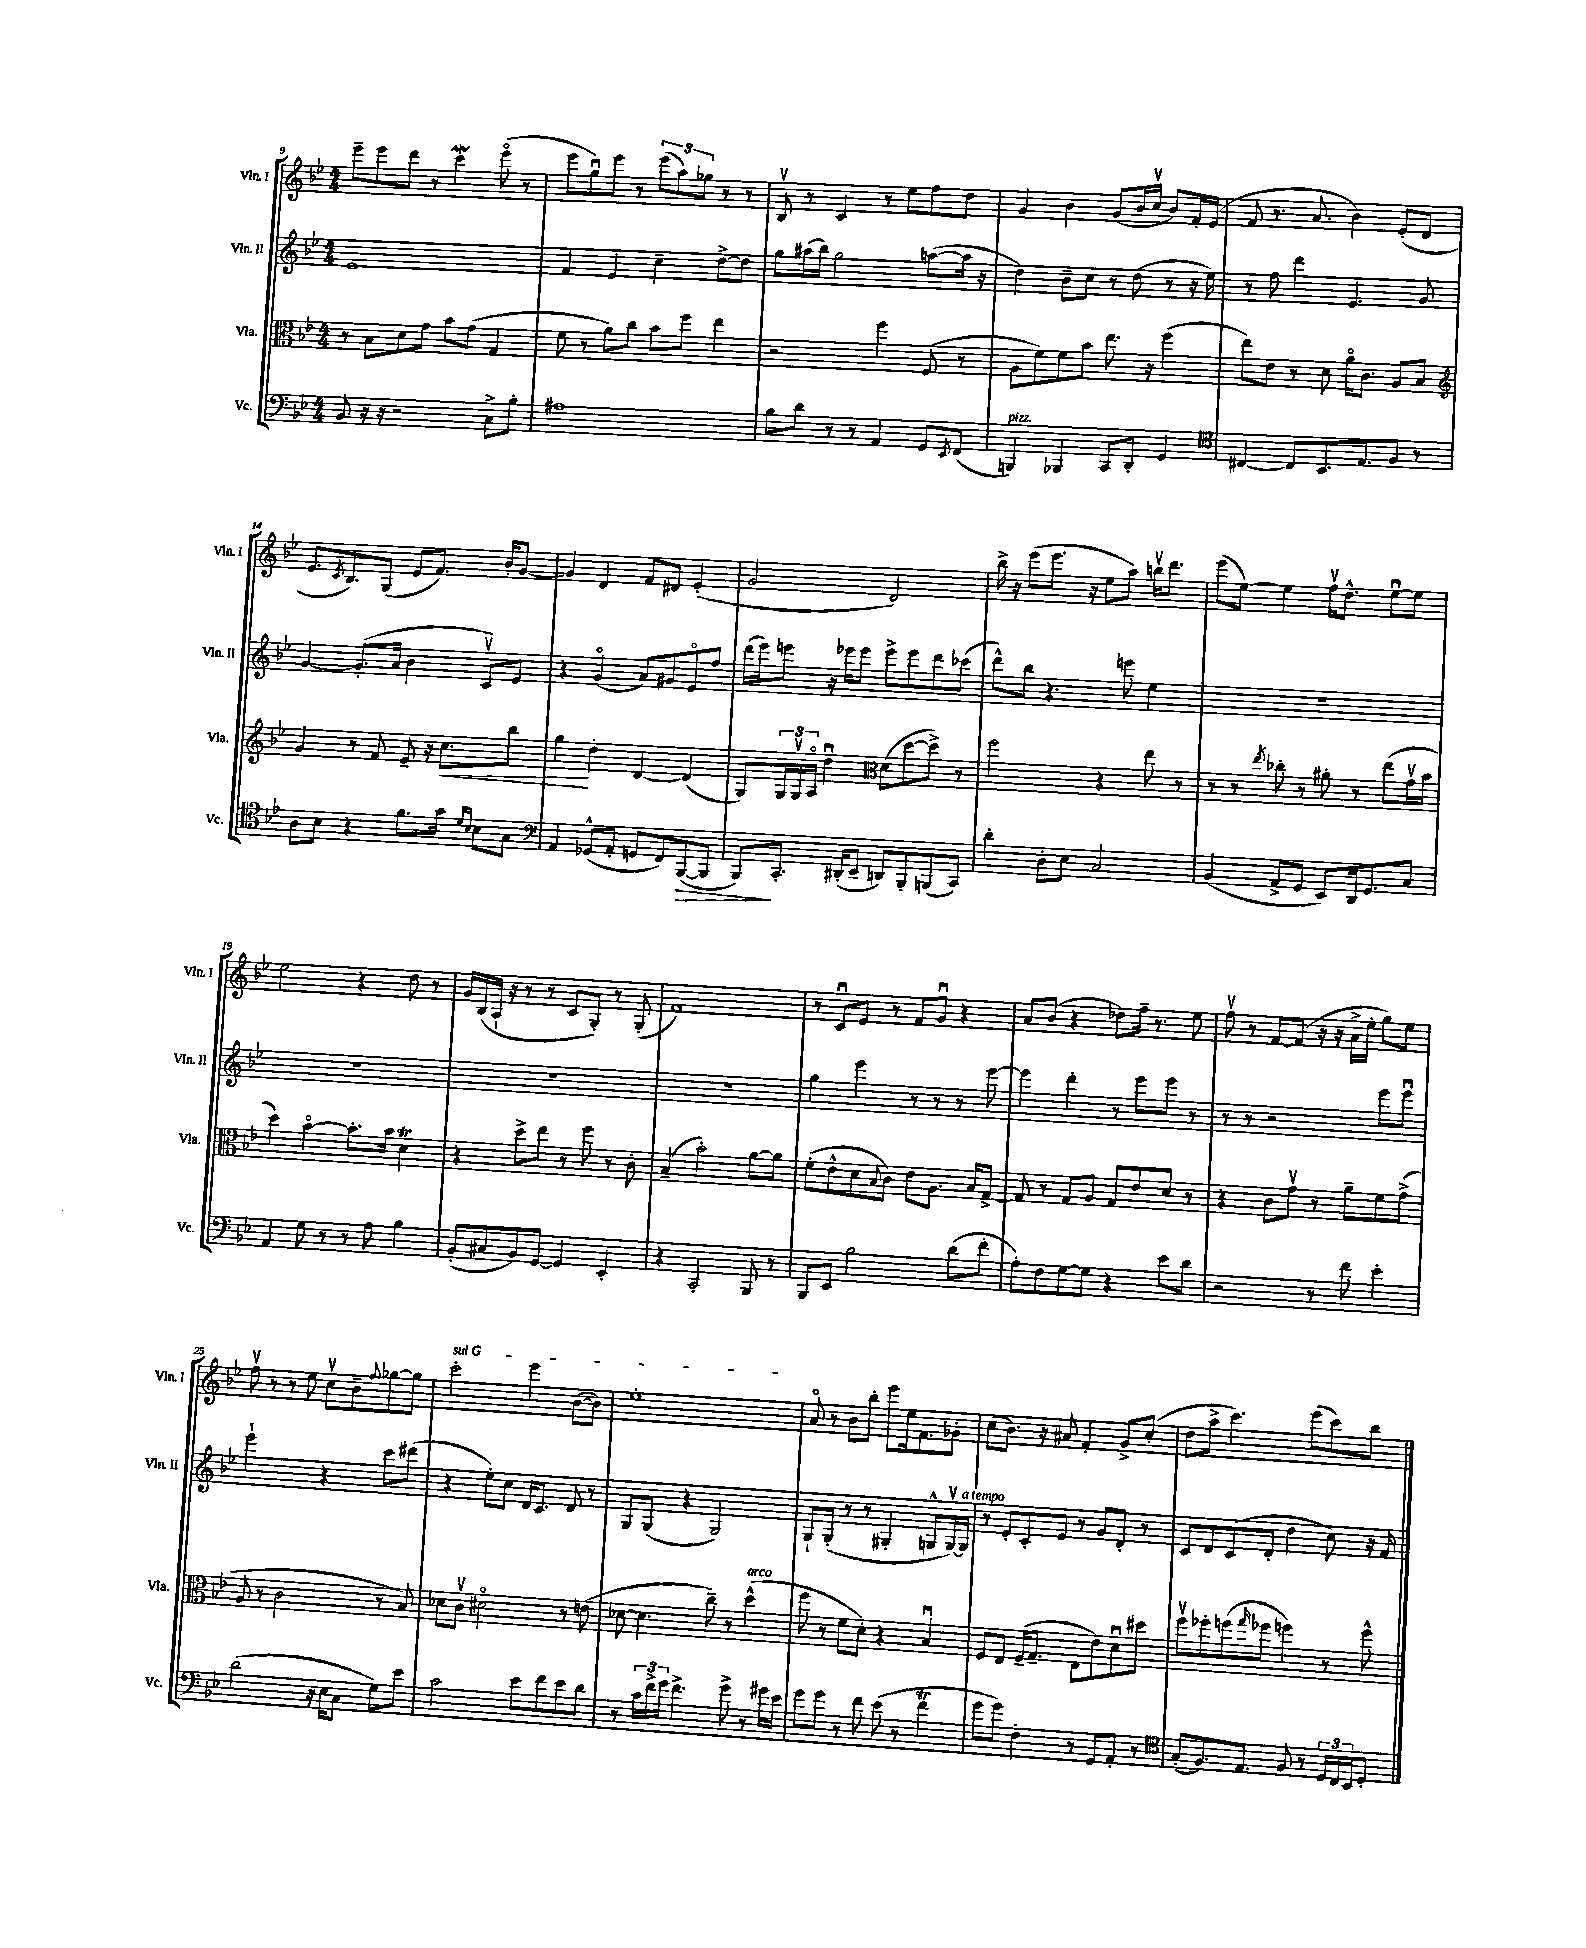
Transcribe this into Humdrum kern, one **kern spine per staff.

**kern	**kern	**kern	**kern
*staff4	*staff3	*staff2	*staff1
*clefF4	*clefC3	*clefG2	*clefG2
*k[b-e-]	*k[b-e-]	*k[b-e-]	*k[b-e-]
*M4/4	*M4/4	*M4/4	*M4/4
8BB-	8r	1e-	8eee-~
16r	8B-	.	8eee-
16r	.	.	.
2r	8d	.	8ddd
.	8g	.	8r
.	8b-	.	4ccc
.	(8g	.	.
8C^	4G	.	(8eee-o
8B-'	.	.	8r
=	=	=	=
1A#	8f	4f	8eee-
.	8r	.	8ggu)
.	8a)	4e-	8eee-
.	8cc	.	8r
.	8b-	4cc~	(12eee-
.	.	.	12aa)
.	8ff	.	.
.	.	.	12gg-
.	4ee-	[8dd^	8r
.	.	8dd]	8r
=	=	=	=
8B-	2r	8gg	8B-v
8d	.	(16aa#	8r
.	.	16bb-)	.
8r	.	2gg	4c
8r	.	.	.
4AA	4ff	.	8r
.	.	.	8ee-
8GG	(8F	([8aa	8ff
8qEE-	.	.	.
(8FF	8r	16aa]	8dd
.	.	16r	.
=	=	=	=
4BBB)	8A	4dd)	4g
.	8f)	.	.
4BBB-	8f	8b-~	4b-
.	8b-	8cc	.
8CC	8.ee-	8r	(8g
8DD'	.	(8dd	16b-
.	16r	.	16ccv
4GG	(4ff	8r	8b-)
.	.	16r	16f'
.	.	16ee-)	(16e-
=	=	=	=
*clefC4	*	*	*
[4C#	8ee-)	8r	8f
.	8e-	8ff	8.r
8C#]	8r	4ddd	.
.	.	.	8.a
8.BB-	8d	.	.
.	16ao	4.e-	4b-)
8.E-	8.c	.	.
8F	8A	.	(8e-'
8r	8B-	8g	8d
=	=	=	=
*	*clefG2	*	*
8A	4g	[4g	8.e-
8B-	.	.	.
.	.	.	8qc
.	.	.	8.B-)
4r	8r	(8.g']	.
.	8f	.	(8G
.	.	16a	.
8.f	8e-~	4b-	8e-
.	16r	.	8.f)
16g	8.cc	.	.
16qqd	.	.	.
16qqB-	.	.	.
8B-	.	8cv)	.
.	.	.	16b-'
8G	8bb-	8e-	[8g
=	=	=	=
*clefF4	*	*	*
4AA	4gg	4r	4g]
(8GG-^^	4dd'	(4go	4d
8AA'	.	.	.
8GG	[4d	8a)	8f
8FF)	.	8g#	8d#
([8BBB-	(4d]	8e-o	(4e-'
8BBB-]	.	8ff	.
=	=	=	=
8BBB-)	8G)	(16ddd	2g
.	.	16eee-)	.
8.CC'	24G	8eee	.
.	24Gv	.	.
.	24Ao	.	.
.	4ddu	16r	.
(16DD#'	.	16eee-	.
8EE-~	.	8eee-	.
*	*clefC3	*	*
8DD)	(8d	8eee-^	2d)
8BBB-'	[8dd	8eee-	.
(8BBB	8dd^])	8ddd	.
8CC)	8r	(8ccc-	.
=	=	=	=
4d'	2ff	8ddd^^)	16bb-^
.	.	.	16r
.	.	8bb-	(8eee-
8D'	.	4.r	8.eee-
8E-	.	.	.
.	.	.	16r
2C	4r	.	8ee-
.	.	8eee	8aa)
.	8ee-	4ee-	16bbv
.	.	.	8.ddd
.	8r	.	.
=	=	=	=
(4BB-	8r	1r	(8eee-
.	8r	.	[8ee-)
.	8qee-	.	.
8AA^	8cc-'	.	4ee-]
8GG	8r	.	.
8EE-)	8a#'	.	16ffv
.	.	.	8.dd^^
16DD	8r	.	.
8.GG	.	.	.
.	(8ee-	.	[8ee-u
8C	16gv	.	8ee-]
.	16b-	.	.
=	=	=	=
4AA	4dd)	1r	2ee-
8G	[4b-o	.	.
8r	.	.	.
8r	8.b-']	.	4r
8A	.	.	.
.	16b-	.	.
4B-	4d	.	8dd
.	.	.	8r
=	=	=	=
(8BB-'	4r	1r	16g
.	.	.	(16B-
8C#	.	.	16A`
.	.	.	16r
8BB-)	8dd^	.	8r
[8GG	8ee-	.	8r
4GG]	8r	.	8c
.	8ff	.	8G')
4EE-'	8r	.	8r
.	8c'	.	(8G'
=	=	=	=
4r	(4B-~	1r	1f)
2CC'	2b-')	.	.
8BBB-	[8a	.	.
8r	8a]	.	.
=	=	=	=
8BBB-	(8f'	4gg	8r
8EE-	8e-^^	.	8cu
2B-	8d	4eee-	8e-
.	8qqB-	.	.
.	8c)	.	8r
.	8e-	8r	8f
.	8.A	8r	8gu
(8d	.	8r	4r
.	16B-	.	.
8f'	[8G^	[8eee-	.
=	=	=	=
8A')	8G]	4eee-]	8a
8F	8r	.	(8b-
[8G	8G	4ddd'	4r
8G]	8A	.	.
4r	8G	8r	8dd-)
.	8e-	8eee-	16ff~
.	.	.	8.r
8e-	8d	8eee-	.
8d	8r	8r	8ee-
=	=	=	=
2r	4r	8r	8ffv
.	.	8r	8r
.	8c	2r	[8f
.	8gv	.	(8f]
8r	8r	.	16r
.	.	.	16r
8f	8a~	.	16a^
.	.	.	16ee-'
4e-'	8f	8eee-	8gg)
.	(8g^	8eee-u	8ee-
=	=	=	=
(2d	8A	2eee-`	8ffv
.	8r	.	8r
.	2c	.	8r
.	.	.	8ee-
16r	.	4r	8ccv
16E-	.	.	.
8C	.	.	8b-~
.	.	.	8qqff
8G)	8r	8ccc	[8gg-
8e-	8B-)	(8ddd#	8gg-]
=	=	=	=
2c	8d-	4r	2ccc'
.	8cv	.	.
.	2d#o	8ee-')	.
.	.	8cc	.
8e-	.	16d	4eee-
.	.	8.c	.
8f	.	.	.
8e-	8r	8d	([8b-
8d	(8e	8r	8b-])
=	=	=	=
8r	[8d-	8G	1ee-'
24c	4.d-]	(8G	.
24f^	.	.	.
24g	.	.	.
4.f^	.	4r	.
.	8cc~)	2G)	.
8g^	8r	.	.
8r	(4dd^^	.	.
16g#	.	.	.
16e-	.	.	.
=	=	=	=
8g	8ff	8G`	8ao
8g	8r	(8G'	8r
8r	8f	8r	8b-
8f	8d')	8r	8bb-'
(8e-	4r	4G#'	8eee-
8r	.	.	16ee-
.	.	.	8.f
4f	4B-u	8G^^	.
.	.	[16Gv)	8g-'
.	.	16G]	.
=	=	=	=
8g	8F	8r	(8cc
8g)	8E-	8e-'	8.b-)
4F'	(16F~	8c'	.
.	8.G~	.	16r
.	.	8e-	8a#
8r	8E-	8r	4f'
8GG	8e-)	8g	.
8AA'	8du	8d'	8g^
8r	8dd#	8r	(8cc'
=	=	=	=
*clefC4	*	*	*
(8G'	8ffv	8c	8dd
8.F)	8ff-'	8d	8aa^
.	(8ff	(8c	4.ccc)
8.E-	.	.	.
.	16qqgg	.	.
.	8ff-	8d'	.
8F	4ff)	4dd	.
8r	.	.	(8eee-
24D	8r	8cc)	8ccc)
24C	.	.	.
24BB-	.	.	.
8D'	8ff^^	16r	8bb-
.	.	16f	.
==	==	==	==
*-	*-	*-	*-
